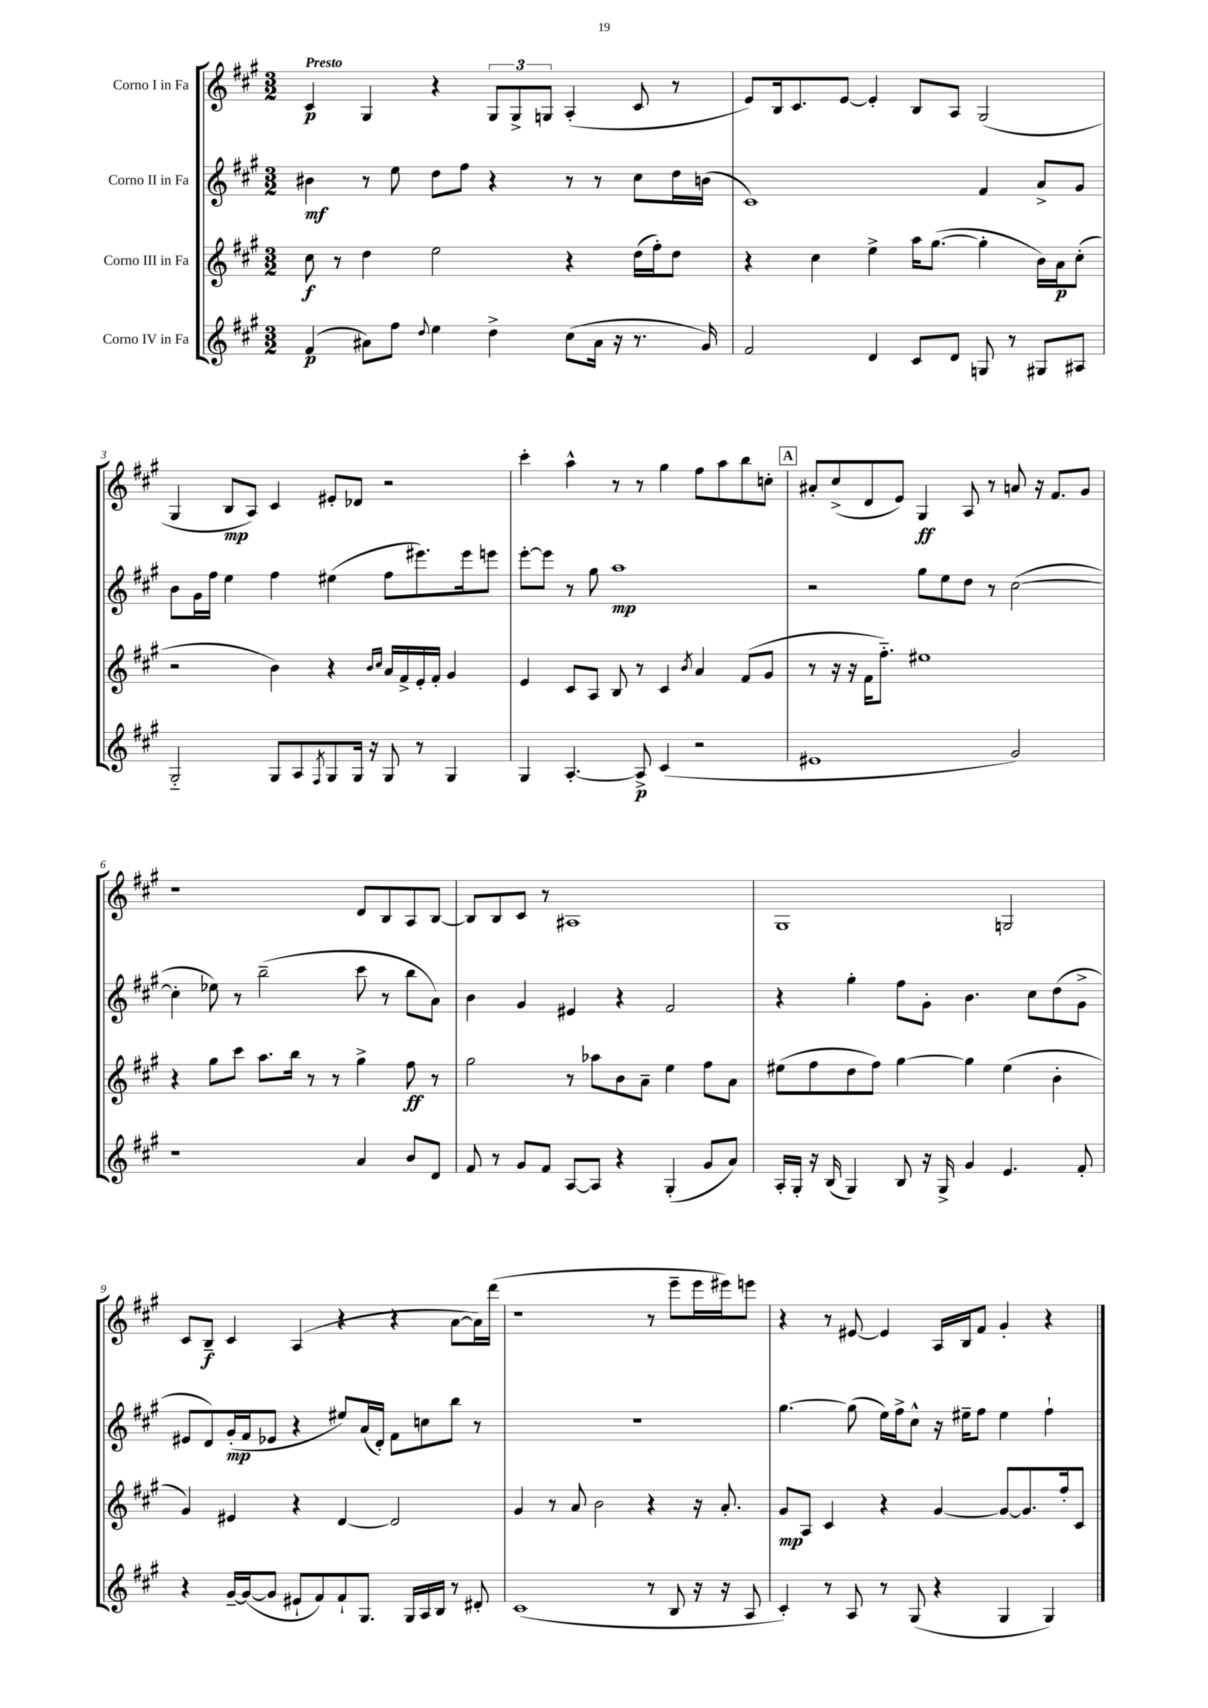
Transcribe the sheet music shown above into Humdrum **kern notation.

**kern	**kern	**kern	**kern
*staff4	*staff3	*staff2	*staff1
*clefG2	*clefG2	*clefG2	*clefG2
*k[f#c#g#]	*k[f#c#g#]	*k[f#c#g#]	*k[f#c#g#]
*M3/2	*M3/2	*M3/2	*M3/2
(4f#/	8cc#\	4b#\	4c#/
.	8r	.	.
8a#\L)	4dd\	8r	4G#/
8ff#\J	.	8ee\	.
8qqdd/	.	.	.
4ee\	2ee\	8dd\L	4r
.	.	8ff#\J	.
4dd^\	.	4r	12G#/L
.	.	.	12G#^/
.	.	.	12G/J
(8cc#\L	4r	8r	(4A'/
16a#\Jk	.	8r	.
16r	.	.	.
8.r	(16dd\LL	8cc#\L	8c#/
.	16ff#'\J)	.	.
.	8dd\J	16dd\L	8r
16g#/)	.	(16b\JJ	.
=	=	=	=
2f#/	4r	1c#)	8e/L)
.	.	.	16B/k
.	.	.	8.c#/
.	4cc#\	.	.
.	.	.	[8e/J
4d/	4ee^\	.	4e'/]
8c#/L	16aa\LK	.	8B/L
.	([8.gg#\J	.	.
8d/J	.	.	8A/J
8G/	4gg#'\]	4f#/	(2G#/
8r	.	.	.
8G#/L	16b\LL)	8a^/L	.
.	16a\J	.	.
8A#/J	(8cc#'\J	8g#/J	.
=	=	=	=
2G#'~/	2r	8b\L	4G#/
.	.	16g#\L	.
.	.	16ff#\JJ	.
.	.	4ee\	8B/L
.	.	.	8A/J)
8G#/L	4b\)	4ff#\	4c#/
8A/	.	.	.
8qF#/	.	.	.
8G#/	4r	(4ee#\	8e#'/L
16G#/Jk	.	.	8d-/J
16r	.	.	.
.	16qqb/LL	.	.
.	16qqcc#/JJ	.	.
8G#/	16a/LL	8ff#\L	2r
.	16f#^/	.	.
8r	16e'/	8.eee#\)	.
.	16f#'/JJ	.	.
4G#/	4g#/	.	.
.	.	16eee#\k	.
.	.	8eee\J	.
=	=	=	=
4G#/	4e/	[8eee'\L	4ccc#'\
.	.	8eee\]J	.
[4.A'/	8c#/L	8r	4aa^^\
.	8A/J	8gg#\	.
.	8B/	1aa	8r
8A^/]	8r	.	8r
(4c#/	4c#/	.	4gg#\
.	8qb/	.	.
2r	4a/	.	8ff#\L
.	.	.	8aa\
.	(8f#/L	.	8bb\
.	8g#/J	.	8cc'\J
=	=	=	=
1e#	8r	2r	8a#'/L
.	16r	.	(8cc#^/
.	16r	.	.
.	16f#\LK	.	8d/
.	8.ff#'~\J)	.	.
.	.	.	8e/J)
.	1ee#	8gg#\L	4G#/
.	.	8ee\	.
.	.	8dd\J	8A/
.	.	8r	8r
2g#/)	.	([2cc#\	8a/
.	.	.	16r
.	.	.	8.f#/L
.	.	.	8g#/J
=	=	=	=
1r	4r	4cc#'\]	1r
.	8gg#\L	8ee-\)	.
.	8ccc#\J	8r	.
.	8.aa\L	(2bb~\	.
.	16bb\Jk	.	.
.	8r	.	.
.	8r	.	.
4a/	4gg#^\	8ccc#\	8d/L
.	.	8r	8B/
8b/L	8ff#\	8bb\L	8A/
8d/J	8r	8a\J)	[8B/J
=	=	=	=
8f#/	2gg#\	4b\	8B/]L
8r	.	.	8B/
8g#/L	.	4g#/	8c#/J
8f#/J	.	.	8r
[8A/L	8r	4e#/	1A#
8A/]J	8aa-\L	.	.
4r	8b\	4r	.
.	8a~\J	.	.
(4G#'/	4ee\	2f#/	.
8g#/L	8ff#\L	.	.
8a/J)	8a\J	.	.
=	=	=	=
16A'/LL	(8ee#\L	4r	1G#
16G#'/JJ	.	.	.
16r	8ff#\	.	.
(16B/	.	.	.
4G#/)	8dd\	4gg#'\	.
.	8ff#\J)	.	.
8B/	[4gg#\	8ff#\L	.
16r	.	8g#'\J	.
16G#^/	.	.	.
4g#/	4gg#\]	4.b\	.
4.e/	(4ee#\	.	2G/
.	.	8cc#\L	.
.	4b'\	(8dd\	.
8f#'/	.	8g#^\J	.
=	=	=	=
4r	4g#/)	8e#/L	8c#/L
.	.	8d/)	8B~/J
[16g#~/LL	4e#/	(16g#'/L	4c#/
(16g#/_J	.	16f#/J	.
8g#/]J	.	8e-/J	.
8e#`/L	4r	4r	(4A/
8f#/)	.	.	.
8f#`/	[4d/	8ee#/L)	4r
8.G#/J	.	(16a/L	.
.	.	16d'/JJ)	.
.	2d/]	8f#\L	4r
16G#/LL	.	.	.
16A/	.	8cc\	.
16B/JJ	.	.	.
8r	.	8bb\J	[8a\L
8d#'/	.	8r	16a\]L)
.	.	.	(16ddd\JJ
=	=	=	=
(1c#	4g#/	1.r	1r
.	8r	.	.
.	8a/	.	.
.	2b\	.	.
8r	4r	.	8r
8B/	.	.	8eee~\L
16r	16r	.	16eee\L
16r	8.a'/	.	16eee#\J)
8A/	.	.	8eee\J
=	=	=	=
4c#'/)	8g#/L	[4.gg#\	4r
.	8A/J	.	.
8r	4c#/	.	8r
8A/	.	(8gg#\]	[8e#/
8r	4r	16ee\LL)	4e#/]
.	.	16ff#^\J	.
(8G#/	.	8cc#^^\J	.
4r	[4g#/	16r	16A/LL
.	.	16ee#~\LK	16B/J
.	.	8ff#\J	8f#/J
4G#/	8g#/_L	4ee#\	4g#'/
.	8.g#/]	.	.
4G#/)	.	4ff#`\	4r
.	16ff#'/k	.	.
.	8c#/J	.	.
==	==	==	==
*-	*-	*-	*-
